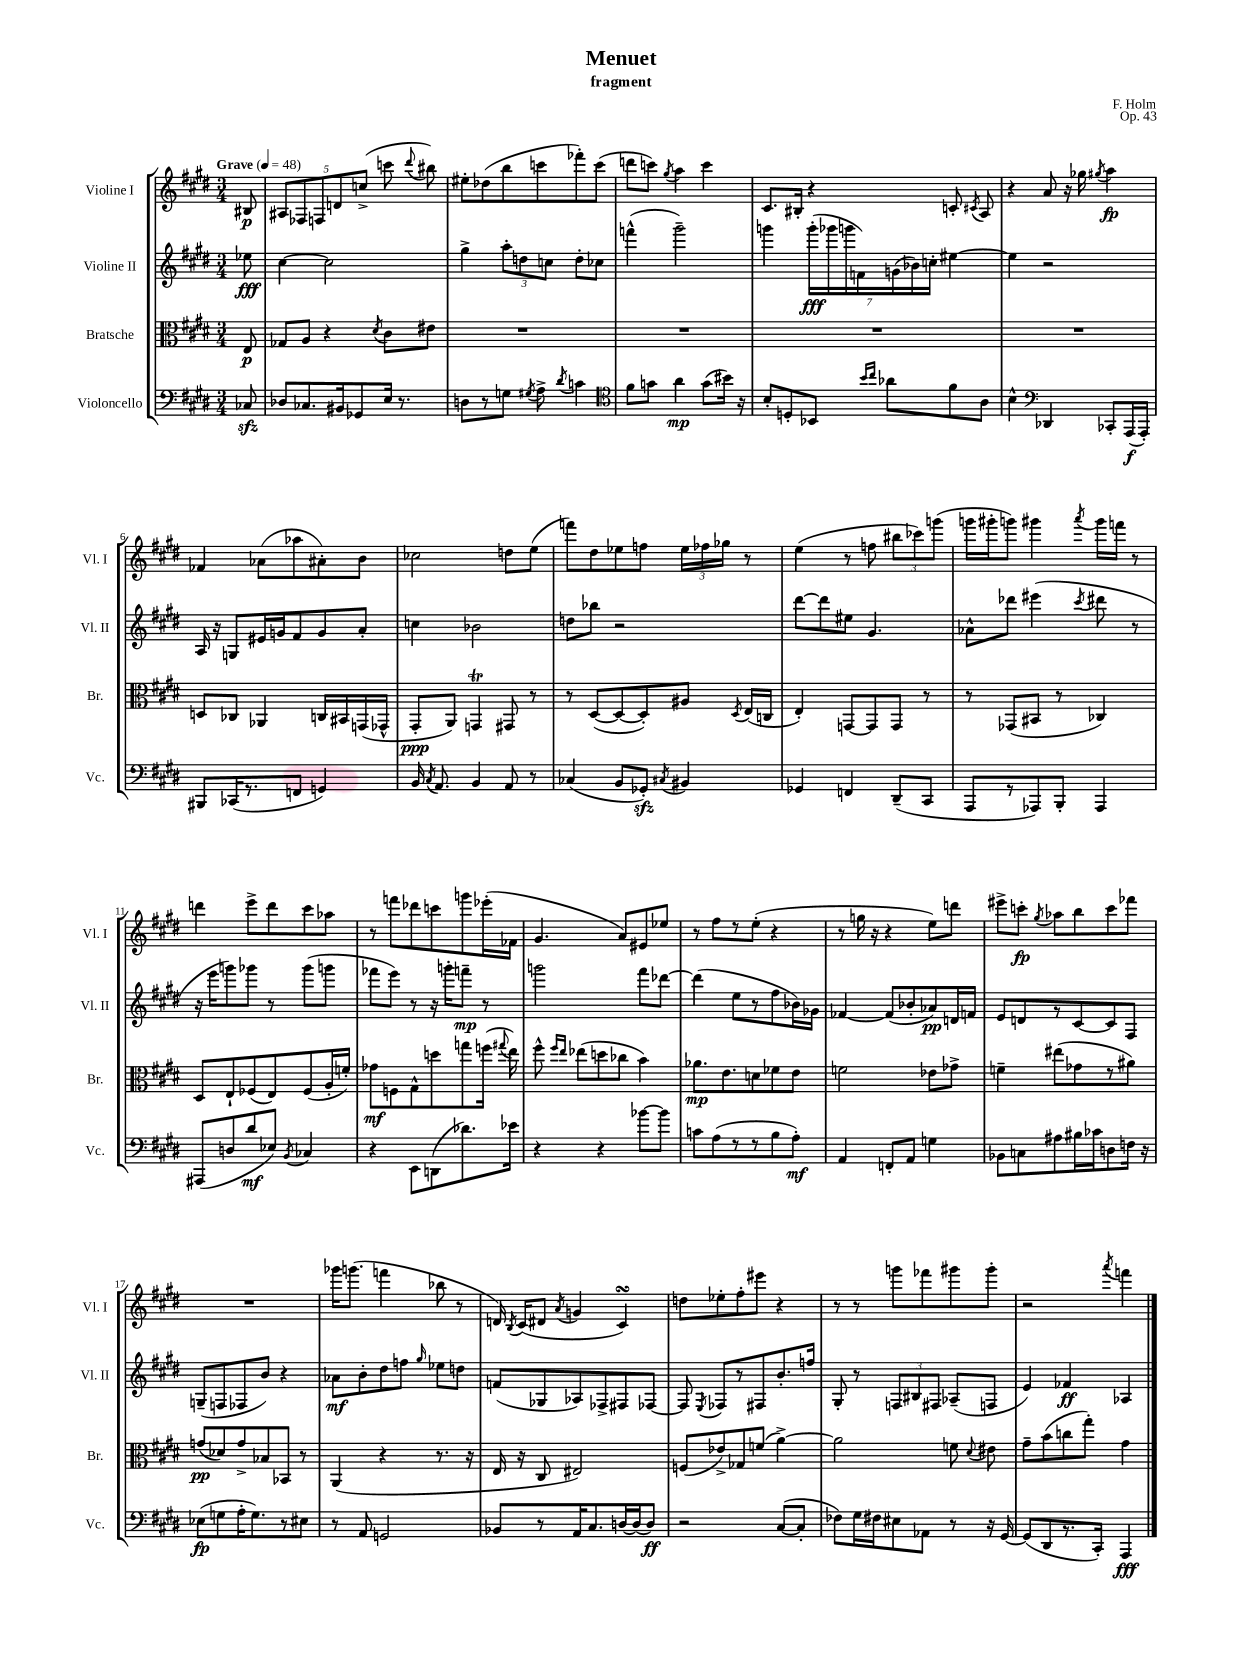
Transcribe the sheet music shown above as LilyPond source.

\header { title = "Menuet" composer = "F. Holm" subtitle = "fragment" opus = "Op. 43" }
<<
\new StaffGroup <<
\new Staff = "s0" \with { instrumentName = "Violine I" shortInstrumentName = "Vl. I" } {
    \clef treble \key e \major \numericTimeSignature \time 3/4 \partial 8 \tempo "Grave" 4 = 48
    \autoBeamOff bis8\p |
    \tuplet 5/4 { ais8[ fes8 f8 d'8 c''8]->( } c'''8 \appoggiatura { dis'''8 } bis''8) |
    eis''8[-. des''8( b''8 c'''8 fes'''8-.) c'''8]( |
    d'''8[ c'''8]) \acciaccatura { gis''8 } a''4 c'''4 |
    cis'8.[ bis16]-. r4 c'8-. \acciaccatura { cis'8 } a8 |
    r4 a'8 r16 ges''16 \acciaccatura { gis''8 } a''4\fp |
    fes'4 aes'8[( aes''8 ais'8-.) b'8] |
    ces''2 d''8[ e''8]( |
    f'''8[) dis''8 ees''8 f''8] \tuplet 3/2 { ees''16[ fes''16 ges''16] } r8 |
    e''4( r8 f''8 \tuplet 3/2 { bis''8[ ces'''8) g'''8]( } |
    g'''16[ gis'''16-. g'''8]) gis'''4 \acciaccatura { a'''8 } gis'''16[ f'''16] r8 |
    d'''4 e'''8[-> d'''8 cis'''8 aes''8] |
    r8 f'''8[ des'''8 c'''8 g'''8 ees'''16-.( fes'16] |
    gis'4. a'8[) eis'8 ees''8] |
    r8 fis''8[ r8 e''8]-.( r4 |
    r8 g''16 r16 r4 e''8[) d'''8] |
    eis'''8[-> c'''8]-.\fp \acciaccatura { gis''8 } aes''8[ b''8 c'''8 fes'''8] |
    R2. |
    ges'''16[ g'''8.]( f'''4 bes''8 r8 |
    d'16) \acciaccatura { b8 } cis'16[( dis'8] \acciaccatura { a'8 } g'4 cis'4\turn) |
    d''8[ ees''8-. fis''8-. eis'''8] r4 |
    r8 r8 g'''8[ fes'''8 gis'''8 gis'''8]-. |
    r2 \acciaccatura { a'''8 } f'''4 \bar "|." |
}
\new Staff = "s1" \with { instrumentName = "Violine II" shortInstrumentName = "Vl. II" } {
    \clef treble \key e \major \numericTimeSignature \time 3/4 \partial 8
    \autoBeamOff ees''8\fff |
    cis''4~ cis''2 |
    gis''4-> \tuplet 3/2 { a''8[-. d''8 c''8] } d''8[-. ces''8] |
    f'''4-^( gis'''2--) |
    g'''4 \tuplet 7/4 { g'''16[-.\fff( ges'''16 g'''16 f'16) g'16( bes'16) c''16]-. } eis''4~ |
    eis''4 r2 |
    a16 r16 g8[ eis'16 g'16 fis'8 g'8 a'8]-. |
    c''4 bes'2 |
    d''8[ bes''8] r2 |
    dis'''8[~ dis'''8 eis''8] gis'4. |
    aes'8[-^ des'''8] eis'''4( \acciaccatura { cis'''8 } dis'''8 r8 |
    r16 e'''16[ g'''8) ges'''8] r8 ges'''8[( g'''8] |
    fes'''8[ e'''8]) r8 r16 g'''16[-. f'''8]--\mp r8 |
    g'''2 fis'''8[ des'''8]~ |
    des'''4( e''8[ r8 fis''8 bes'16) ges'16] |
    fes'4~ fes'8[( bes'8-. aes'8\pp) d'16 f'16] |
    e'8[ d'8 r8 cis'8~ cis'8 fis8] |
    g8[--( f8 fes8 b'8]) r4 |
    aes'8[\mf b'8-. dis''8 f''8] \grace { gis''16 } ees''8[ d''8] |
    f'8[( ges8 aes8) fes8-> fis8 fes8]~ |
    fes8 \acciaccatura { e8 } fes8[ r8 fis8 b'8.-. f''16] |
    gis8-. r8 \tuplet 3/2 { f8[ bis8 fis8] } aes8[--( f8] |
    e'4) fes'4\ff aes4 \bar "|." |
}
\new Staff = "s2" \with { instrumentName = "Bratsche" shortInstrumentName = "Br." } {
    \clef alto \key e \major \numericTimeSignature \time 3/4 \partial 8
    \autoBeamOff e8\p |
    ges8[ a8] r4 \acciaccatura { dis'8 } cis'8[ eis'8] |
    R2. |
    R2. |
    R2. |
    R2. |
    d8[ ces8] aes,4 c16[ bis,16 g,16( ges,16]-^ |
    gis,8[-.\ppp a,8]) g,4\trill gis,8 r8 |
    r8 dis8[~( dis8~ dis8-.) ais8] \acciaccatura { dis8 } e16[( c16] |
    e4-.) g,8[~ g,8 g,8] r8 |
    r8 ges,8[( bis,8] r8 ces4) |
    dis8[ e8-! fes8( e8) fes8( a16-. f'16]-.) |
    ges'8[\mf f8 gis8-^ d''8 g''8 f''16]( \appoggiatura { gis''8 } e''16) |
    fis''8-^ \grace { fis''16[ e''16] } ees''8[( d''8 ces''8] b'4) |
    aes'8.[\mp e'8. d'8 fes'8 e'8] |
    f'2 ees'8[ ges'8]-> |
    f'4-- eis''8[( ges'8 r8 ais'8]) |
    g'8[\pp( des'8) g'8-> bes8 bes,8] r8 |
    a,4( r4 r8. r16 |
    e16 r16 cis8 eis2) |
    f8[( ees'8->) ges8 f'8]( a'4~->) |
    a'2 f'8 \appoggiatura { dis'8 } eis'8 |
    gis'8[-- b'8( c''8 gis''8]-.) gis'4 \bar "|." |
}
\new Staff = "s3" \with { instrumentName = "Violoncello" shortInstrumentName = "Vc." } {
    \clef bass \key e \major \numericTimeSignature \time 3/4 \partial 8
    \autoBeamOff ces8\sfz |
    des8[ ces8. bis,16 ges,8 e16] r8. |
    d8[ r8 g8] \acciaccatura { gis8 } a8-> \acciaccatura { dis'8 } c'4 |
    \clef tenor fis'8[ g'8] a'4\mp g'8[( bis'16]) r16 |
    b8[-. d8-. bes,8] \grace { b'16[ cis''16] } aes'8[ fis'8 a8] |
    b4-^ \clef bass des,4 ces,8[-. a,,16\f( a,,16]-.) |
    bis,,8[ ces,16( r8. f,8] g,4) |
    b,16 \acciaccatura { cis8 } a,8. b,4 a,8 r8 |
    ces4( b,8[ ges,8]-.\sfz) \acciaccatura { cis8 } bis,4 |
    ges,4 f,4 dis,8[--( cis,8] |
    a,,8[ r8 aes,,8) b,,8]-. aes,,4 |
    ais,,8[( d8 dis'8\mf ees8]) \acciaccatura { b,8 } ces4 |
    r4 e,8[ d,8( des'8.) ees'16] |
    r4 r4 bes'8[~ bes'8] |
    c'8[ a8( r8 r8 b8 a8]-.\mf) |
    a,4 f,8[-. a,8] g4 |
    bes,8[ c8 ais8 bis16 ces'16 d8 f16] r16 |
    ees8[\fp( g8 a16-. g8.) r8 eis8] |
    r8 a,8 g,2 |
    bes,8[ r8 a,16 cis8. d16~ d16( d8]\ff) |
    r2 cis8[~( cis8]-. |
    fes8[) gis16 fis16 eis8 aes,8] r8 r16 gis,16~ |
    gis,8[( dis,8 r8. cis,16]-.) a,,4\fff \bar "|." |
}
>>
>>
